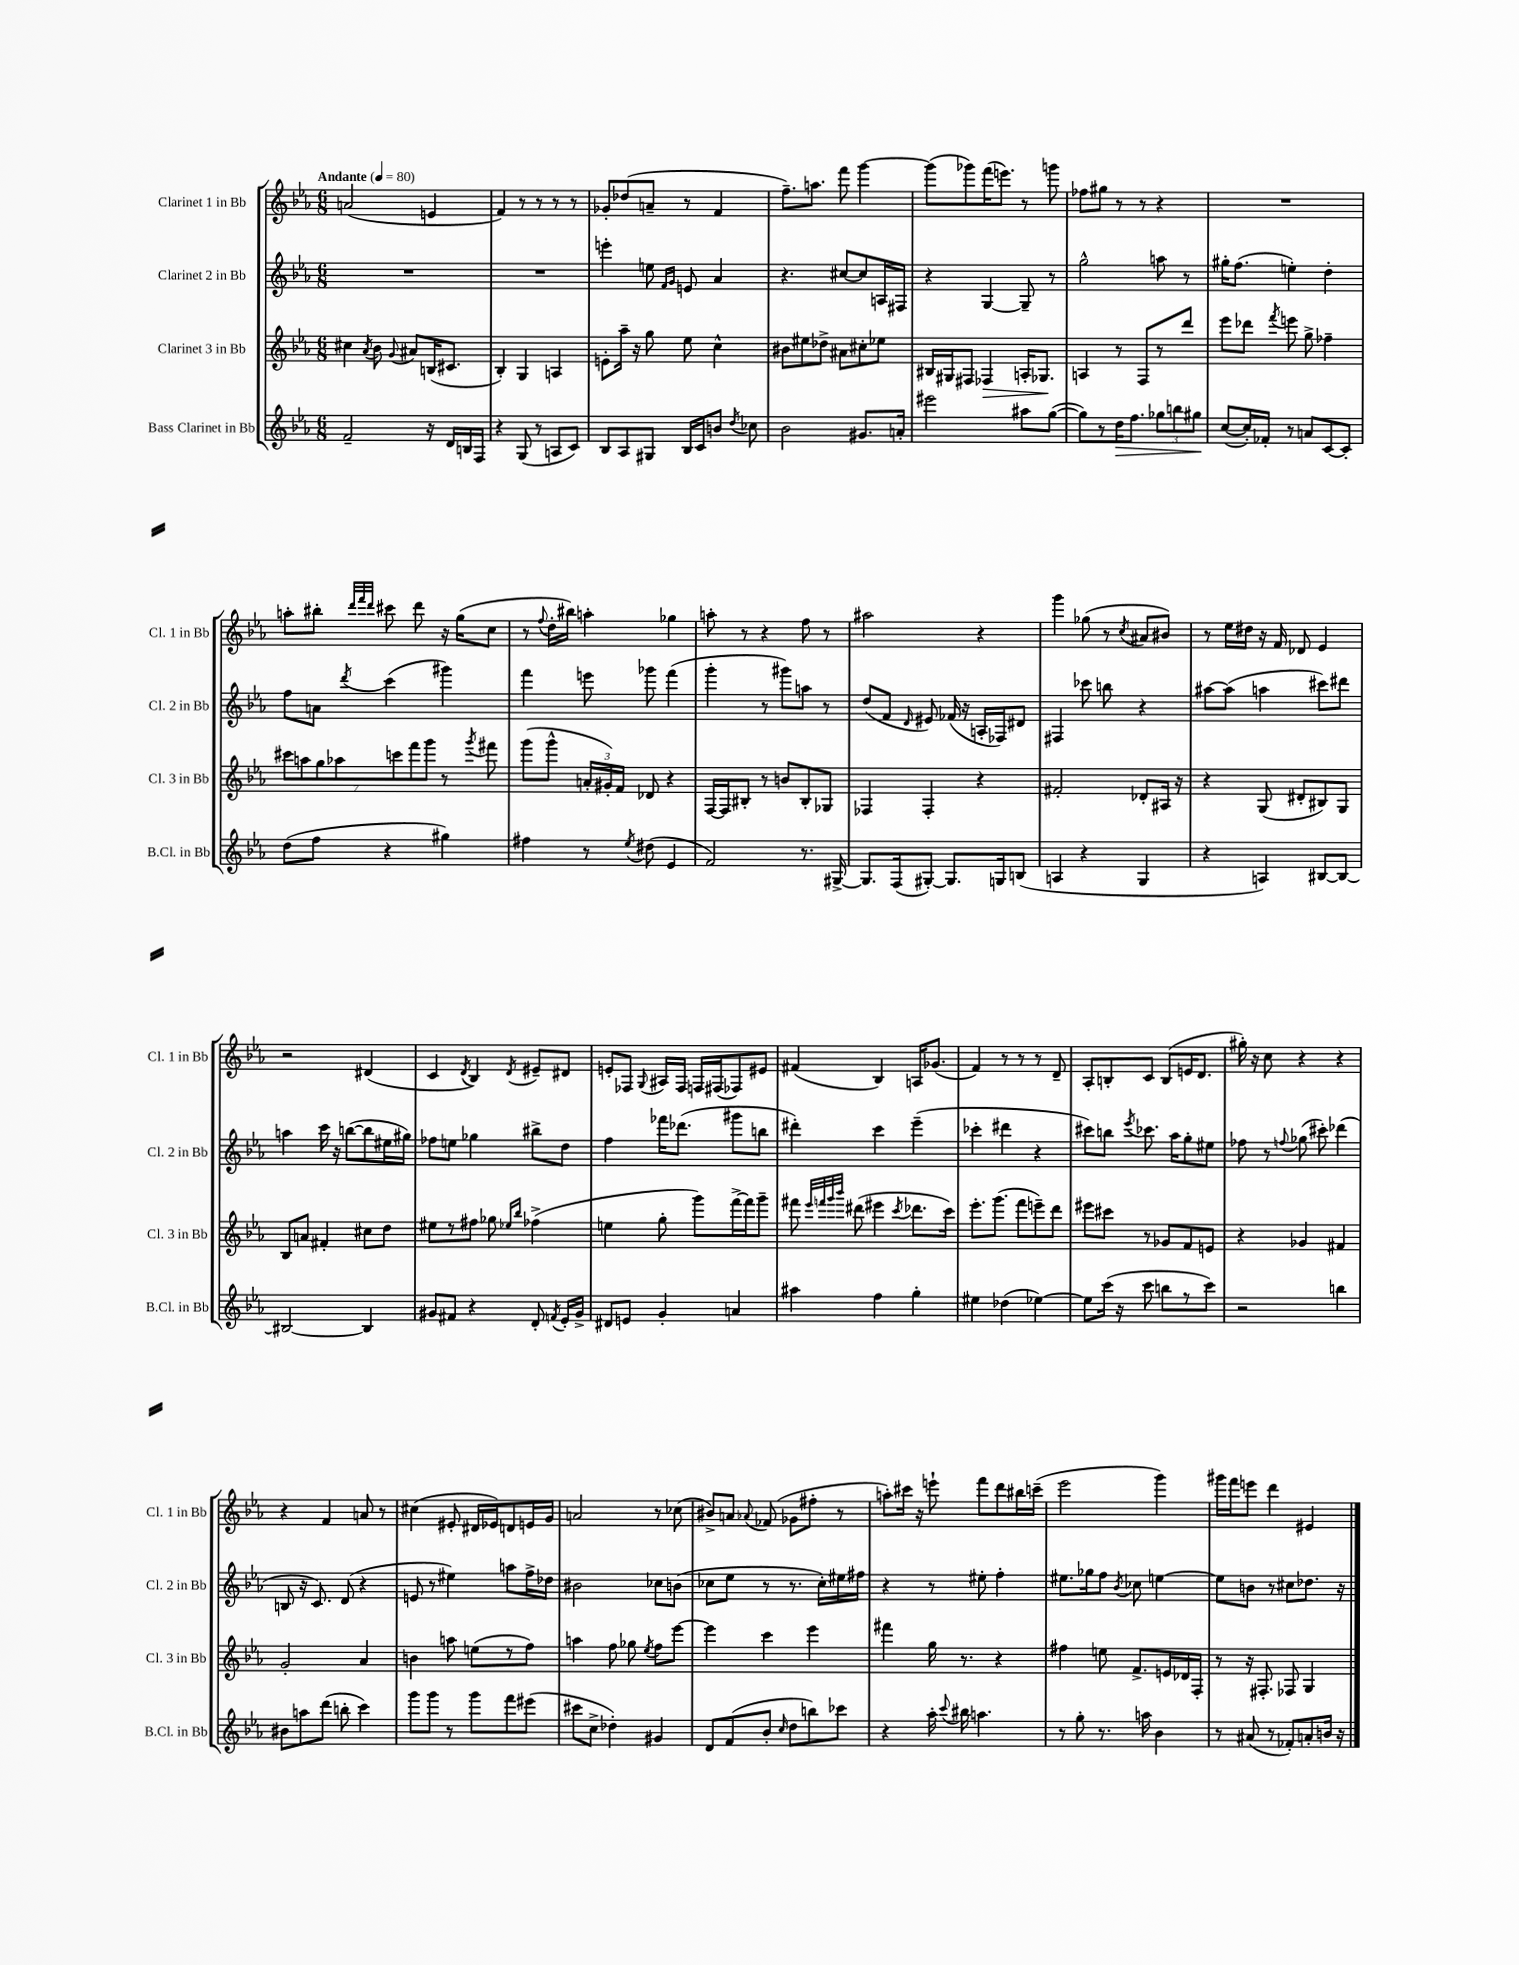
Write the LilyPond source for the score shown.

<<
\new StaffGroup <<
\new Staff = "s0" \with { instrumentName = "Clarinet 1 in Bb" shortInstrumentName = "Cl. 1 in Bb" } {
    \clef treble \key ees \major \numericTimeSignature \time 6/8 \tempo "Andante" 4 = 80
    \autoBeamOff a'2( e'4 |
    f'4) r8 r8 r8 r8 |
    ges'8[-. des''8( a'8]-- r8 f'4 |
    f''8.[--) a''8.] f'''8 g'''4~ |
    g'''8[( ges'''8) f'''16( e'''8.]) r8 g'''8 |
    fes''8[ gis''8] r8 r8 r4 |
    R2. |
    a''8[-. bis''8]-. \grace { d'''32[ f'''32 d'''32] } cis'''8 d'''8 r16 g''16[( c''8] |
    r8 \appoggiatura { f''8 } d''16[-. bis''16]) a''4-. ges''4 |
    a''8-. r8 r4 f''8 r8 |
    ais''2 r4 |
    g'''4 ges''8( r8 \acciaccatura { c''8 } ais'8[ bis'8]) |
    r8 ees''16[ dis''16] r16 f'16 des'8 ees'4 |
    r2 dis'4( |
    c'4 \acciaccatura { d'8 } bes4) \acciaccatura { d'8 } eis'8[-- dis'8] |
    e'8[-. fes8] \appoggiatura { g8 } ais16[ fes16] f16[ fis16( fes8) eis'8] |
    fis'4( bes4) a16[ ges'8.]( |
    f'4) r8 r8 r8 d'8-- |
    aes8[-. b8-. c'8] b8[( e'16 d'8.] |
    gis''16-.) r16 c''8 r4 r4 |
    r4 f'4 a'8 r8 |
    cis''4( eis'8-. dis'16[ ees'16) d'8 e'16 g'16] |
    a'2 r8 ces''8( |
    bis'8[->) a'8] \appoggiatura { aes'8 } fes'8( ges'8[ fis''8]-. r8 |
    a''8[-.) cis'''16] r16 e'''8-! f'''8[ d'''8 bis''16 c'''16]--( |
    ees'''2 g'''4) |
    gis'''16[ f'''16 e'''8] d'''4 eis'4 \bar "|." |
}
\new Staff = "s1" \with { instrumentName = "Clarinet 2 in Bb" shortInstrumentName = "Cl. 2 in Bb" } {
    \clef treble \key ees \major \numericTimeSignature \time 6/8
    \autoBeamOff R2. |
    R2. |
    e'''4-. e''8 \grace { f'16[ g'16] } e'8 aes'4 |
    r4. cis''8[~ cis''8 a16 fis16] |
    r4 g4~ g8-- r8 |
    g''2-^ a''8 r8 |
    gis''16[-. f''8.]( e''4-.) d''4-. |
    f''8[ a'8] \acciaccatura { d'''8 } c'''4( gis'''4) |
    f'''4 e'''8 ges'''8 f'''4( |
    g'''4-. r8 gis'''8[) a''8] r8 |
    d''8[( f'8] \grace { d'16 } eis'8) fes'16( r16 a16[-. fes16) dis'8] |
    fis4 ces'''8 b''8 r4 |
    ais''8[~ ais''8]( a''4 cis'''8[) dis'''8] |
    a''4 c'''16 r16 b''8[~( b''8 eis''16 gis''16]) |
    fes''8[ e''8] ges''4 bis''8[-> d''8] |
    f''4 fes'''16[ des'''8.]( gis'''8[ b''8] |
    dis'''4-.) c'''4 ees'''4--( |
    ces'''4-. dis'''4 r4 |
    cis'''8[) b''8] \acciaccatura { ees'''8 } ces'''8. aes''16[ g''8-. eis''8] |
    fes''8 r8 \appoggiatura { f''8 } ges''8( cis'''8-.) des'''4( |
    b8 r16 c'8.) d'8( r4 |
    e'8 r8 eis''4) a''8[ f''16-> des''16] |
    bis'2 ces''8[ b'8]( |
    ces''8[ ees''8] r8 r8. ces''16[-.) eis''16 fis''16] |
    r4 r8 eis''8-. f''4-. |
    eis''8.[ ges''16 f''8] \acciaccatura { bes'8 } ces''8 e''4~ |
    e''8[ b'8] r8 cis''8[ des''8.] r16 \bar "|." |
}
\new Staff = "s2" \with { instrumentName = "Clarinet 3 in Bb" shortInstrumentName = "Cl. 3 in Bb" } {
    \clef treble \key ees \major \numericTimeSignature \time 6/8
    \autoBeamOff cis''4 \acciaccatura { aes'8 } bes'8 \appoggiatura { g'8 } ais'8[ b16( cis'8.] |
    bes4-.) g4 a4 |
    e'8[-. aes''16]-- r16 g''8 ees''8 c''4-^ |
    bis'8[ eis''8 des''8]-> ais'8[ cis''8-. ees''8] |
    bis16[ gis16 fis8] fes4\> a16[-. ges8.]\! |
    a4 r8 f8[ r8 d'''8] |
    ees'''8[ des'''8] \acciaccatura { f'''8 } e'''8 g''8-> fes''4-- |
    \tuplet 7/4 { cis'''8[ a''8 g''8 aes''8 c'''8 f'''8 g'''8] } r8 \acciaccatura { g'''8 } fis'''8 |
    g'''8[( g'''8]-^ \tuplet 3/2 { a'16[-. gis'16-.) f'16] } des'8 r4 |
    f16[~ f16 bis8]-. r8 b'8[ bis8-. ges8] |
    fes4 fes4-. r4 |
    fis'2-. des'8[-. ais16] r16 |
    r4 g8( dis'8[-. bis8) g8] |
    bes8[ a'8] fis'4-. cis''8[ d''8] |
    eis''8[ r8 fis''8] ges''8 \grace { ees''16[ bes''16] } fes''4->( |
    e''4 g''8-. g'''8[) f'''16~-> f'''16 g'''8]-- |
    fis'''8 \grace { ees'''32[ f'''32 g'''32 bes'''32] } dis'''8( eis'''4 \acciaccatura { c'''8 } des'''8.[ c'''16]) |
    ees'''8.[-. g'''8.]( f'''8[ e'''8--) d'''8] |
    eis'''8[ cis'''8] r8 ges'8[ f'8 e'8] |
    r4 ges'4 fis'4 |
    g'2-. aes'4 |
    b'4 a''8 e''8[( r8 f''8]) |
    a''4 f''8 ges''8 \acciaccatura { ees''8 } f''8[ ees'''8]~ |
    ees'''4 c'''4 ees'''4 |
    fis'''4 g''16 r8. r4 |
    fis''4 e''8 f'8.[-> e'16 des'16 f16]-. |
    r8 r16 fis8.-. fes8 g4 \bar "|." |
}
\new Staff = "s3" \with { instrumentName = "Bass Clarinet in Bb" shortInstrumentName = "B.Cl. in Bb" } {
    \clef treble \key ees \major \numericTimeSignature \time 6/8
    \autoBeamOff f'2-- r16 d'16[ b16 f16] |
    r4 g8( r8 a8[ c'8]) |
    bes8[ aes8 gis8] bes16[ c'16 b'8] \acciaccatura { d''8 } ces''8 |
    bes'2 gis'8.[ a'16]-. |
    eis'''2 ais''8[ g''8]~( |
    g''8[) r8 d''16\> f''8.] \tuplet 3/2 { ges''8[ b''8 gis''8]\! } |
    c''8[~( c''16-.) fes'16]-. r8 a'8[ c'8~ c'8]-. |
    d''8[( f''8] r4 gis''4) |
    fis''4 r8 \acciaccatura { ees''8 } dis''8( ees'4 |
    f'2) r8. gis16~-> |
    gis8.[ f16( gis8]~-.) gis8.[ g16 b8]( |
    a4 r4 g4 |
    r4 a4) bis8[~ bis8]~ |
    bis2~ bis4 |
    gis'8[ fis'8] r4 d'8-. \acciaccatura { f'8 } ees'16[-. gis'16]-> |
    dis'8[ e'8] g'4-. a'4 |
    ais''4 f''4 g''4-. |
    eis''4 des''4( ees''4~) |
    ees''8[ c'''16]( r16 c'''8 b''8[ r8 c'''8]) |
    r2 b''4 |
    bis'8[ a''8 d'''8]( b''8-. c'''4) |
    g'''8[ g'''8] r8 g'''8[ f'''8 eis'''8]( |
    cis'''8[ c''8]-> des''4-.) gis'4 |
    d'8[ f'8( bes'8]-. \grace { c''16 } d''8[ b''8) ces'''8] |
    r4 aes''16-. \appoggiatura { c'''8 } bis''16 a''4. |
    r8 g''8-. r8. a''16 bes'4 |
    r8 ais'8( r8 fes'8[-.) a'8-. b'16] r16 \bar "|." |
}
>>
>>
\layout { \context { \Score \remove "Bar_number_engraver" } }
